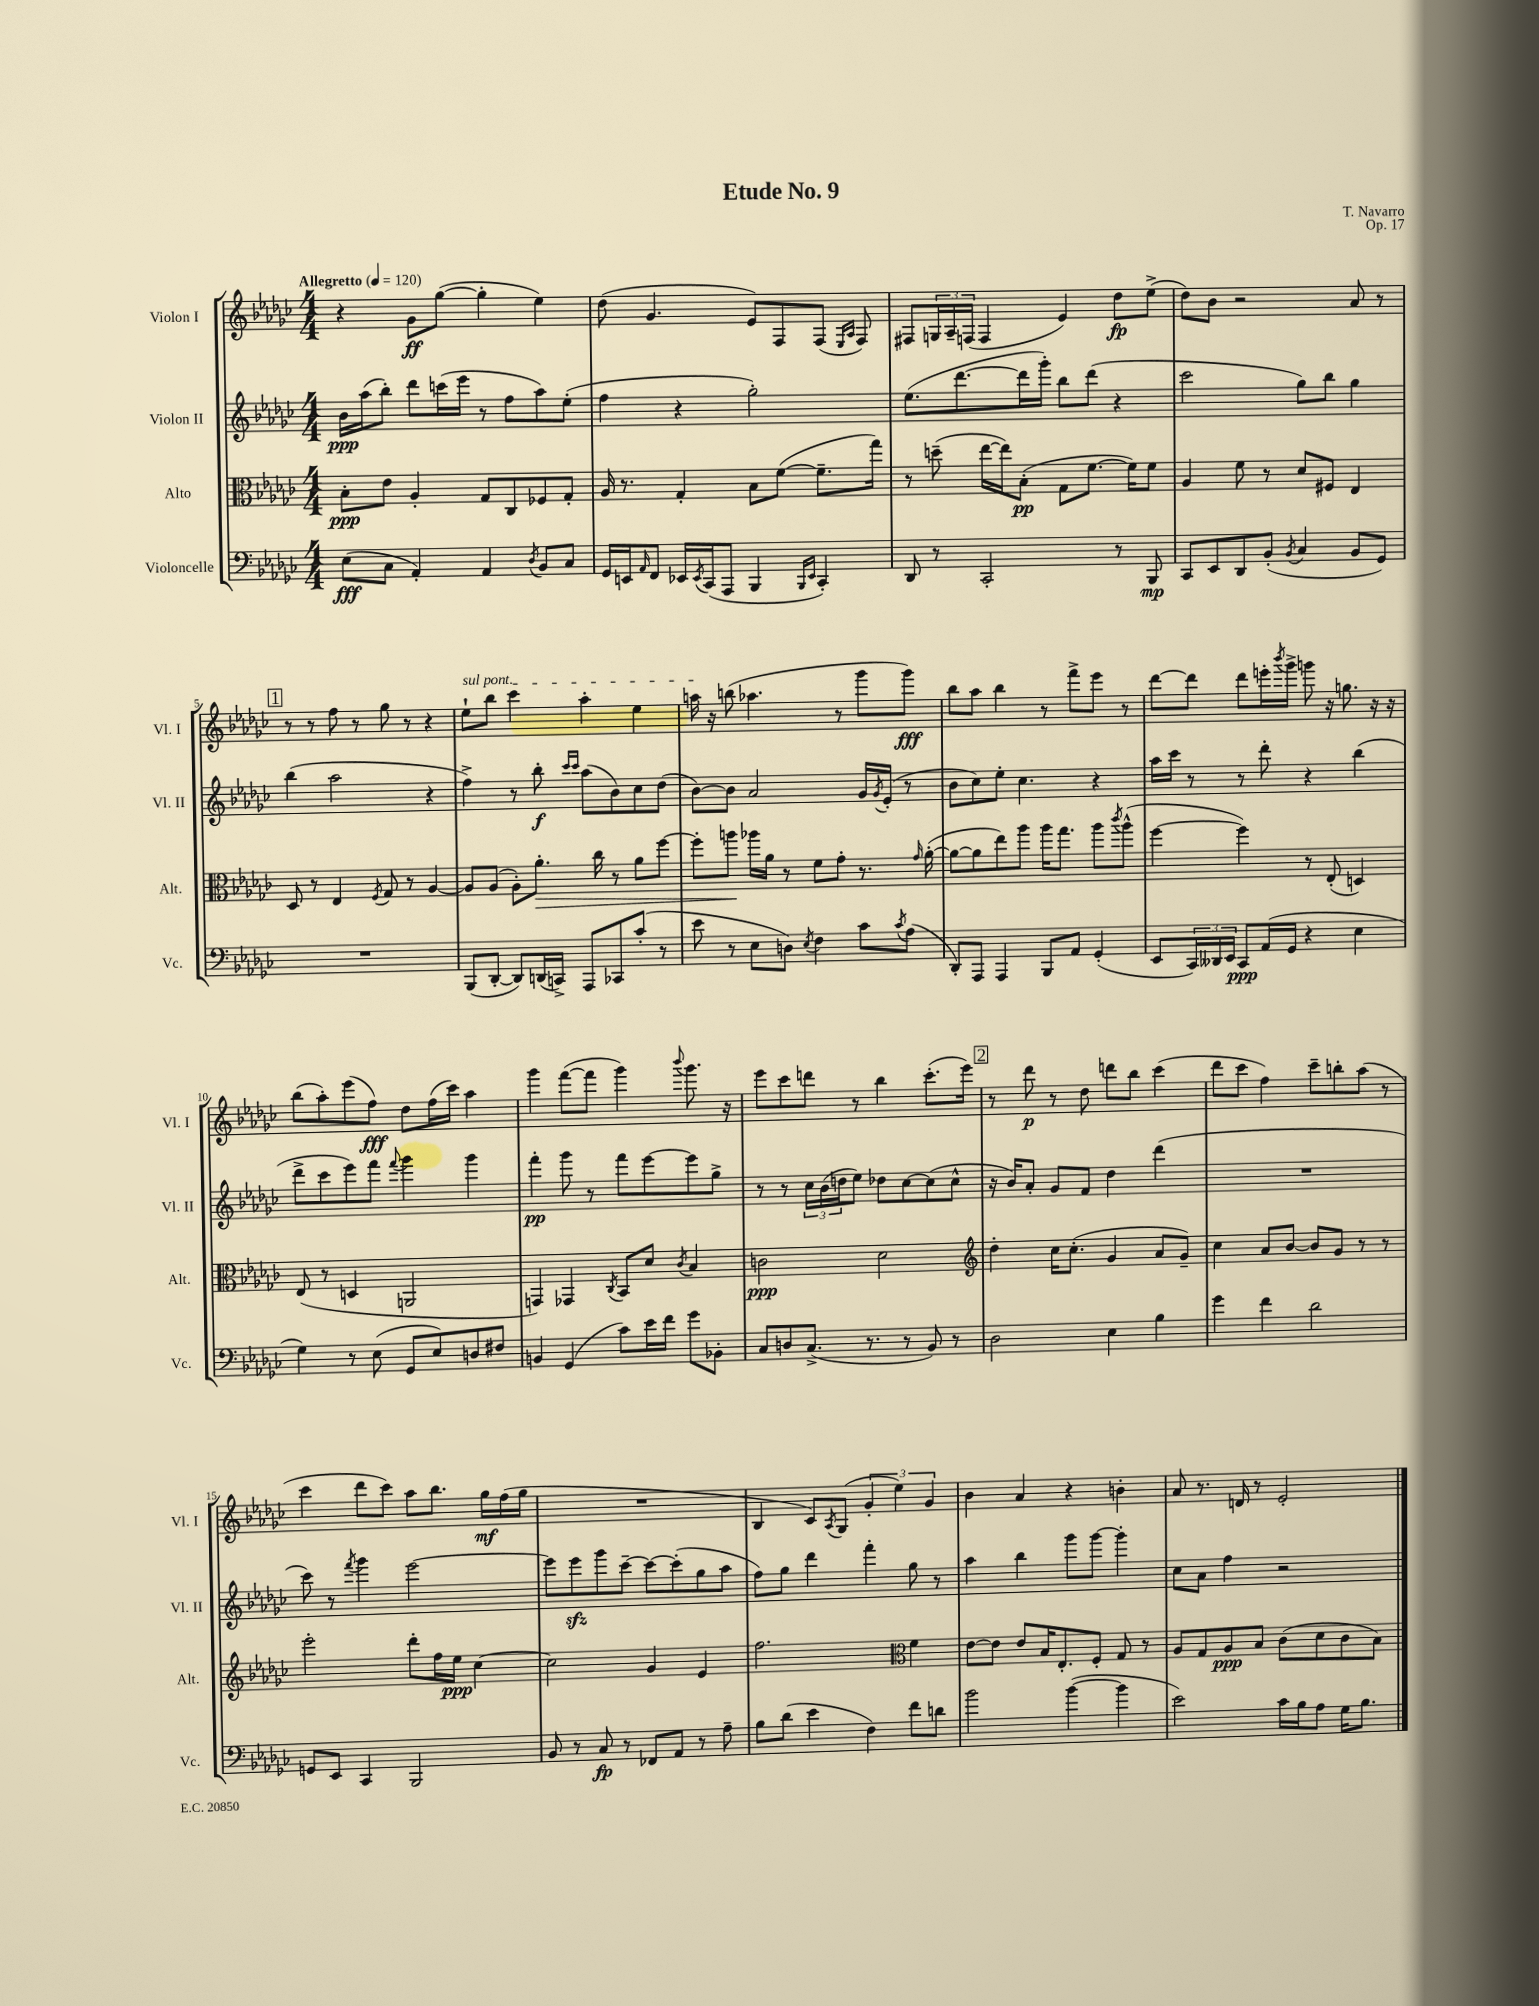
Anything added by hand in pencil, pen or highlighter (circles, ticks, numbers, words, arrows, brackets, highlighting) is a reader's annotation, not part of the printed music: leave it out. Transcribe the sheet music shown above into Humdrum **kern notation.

**kern	**kern	**kern	**kern
*staff4	*staff3	*staff2	*staff1
*clefF4	*clefC3	*clefG2	*clefG2
*k[b-e-a-d-g-c-]	*k[b-e-a-d-g-c-]	*k[b-e-a-d-g-c-]	*k[b-e-a-d-g-c-]
*M4/4	*M4/4	*M4/4	*M4/4
*MM120	*MM120	*MM120	*MM120
(8E-\L	8B-'\L	16b-\LL	4r
.	.	(16aa-\J	.
8C-\J	8e-\J	8bb-'\J)	.
4AA-'/)	4A-'/	8ddd-\L	8g-\L
.	.	(16ccc\L	([8gg-\J
.	.	16eee-\JJ	.
4AA-/	8G-/L	8r	4gg-'\]
.	8C-/	8ff\L	.
8qD-/	.	.	.
8BB-/L	8F-/	8aa-\)	4ee-\)
8C-/J	8G-'/J	(8ee-'\J	.
=	=	=	=
16GG-/LL	16A-/	4ff\	(8dd-\
16EE/J	8.r	.	.
16qqAA-/	.	.	.
8FF/J	.	.	4.g-/
16EE-/LL	4G-'/	4r	.
8qEE-/	.	.	.
(16CC-/J	.	.	.
8AAA-/J	.	.	.
4BBB-/	8B-\L	2gg-'\)	8e-/L)
.	([8f\J	.	8F/
16qqBBB-/LL	.	.	.
16qqEE-/JJ	.	.	.
4CC-'/)	8.f~\]L	.	(8F/J
.	.	.	16qqE-/LL
.	.	.	16qqA-/JJ
.	.	.	8F/)
.	16gg-\Jk)	.	.
=	=	=	=
8DD-/	8r	(8.ee-\L	8F#/L
8r	(8dd~\	.	24G/L
.	.	.	24A-~/
.	.	[8.ddd-\	.
.	.	.	(24F/JJ
2CC-'/	[16ee-\LL	.	4F/
.	16ee-\]J)	.	.
.	(8B-'\J	16ddd-\]L	.
.	.	16ggg-'\JJ)	.
.	8G-\L	8bb-\L	4e-/)
.	[8.f\J	(8ddd-\J	.
8r	.	4r	8dd-\L
.	16f\]LK)	.	.
8BBB-/	8f\J	.	(8ee-^\J
=	=	=	=
8CC-/L	4A-/	2ccc-\	8dd-\L)
8EE-/	.	.	8b-\J
8DD-/	8f\	.	2r
(8BB-'/J	8r	.	.
8qBB-/	.	.	.
4C-/	8d-/L	8gg-\L)	.
.	8F#/J	8bb-\J	.
8BB-/L	4E-/	4gg-\	8a-/
8GG-/J)	.	.	8r
=	=	=	=
1r	8D-/	(4bb-\	8r
.	8r	.	8r
.	4E-/	2aa-\	8ff\
.	.	.	8r
.	8qF/	.	.
.	8G-/	.	8gg-\
.	8r	.	8r
.	[4A-/	4r	4r
=	=	=	=
(8BBB-/L	8A-/]L	4ff^\)	8ee-`\L
[8DD-'/J	(8A-/J	.	8bb-\J
8DD-/]L)	8A-'\L)	8r	4ccc-\
(16DD/L	8.a-'\J	8bb-'\	.
16CC^/JJ)	.	.	.
.	.	16qqccc-/LL	.
.	.	16qqccc-/JJ	.
8AAA-/L	.	(8aa-\L	4aa-'\
.	16cc-\	.	.
8CC-/	8r	8b-\)	.
(8c-'/J	8a-\L	8cc-\	4ee-\
8r	[8ff\J	(8dd-\J	.
=	=	=	=
8e-\	8ff'\]L	[8b-\L)	16aa\
.	.	.	16r
8r	8aa\J	8b-\]J	(8bb\
8E-\L	16aa-\LL	2a-/	4.aa-\
.	16a-\JJ	.	.
8D\J)	8r	.	.
8qE-/	.	.	.
4F\	8f\L	.	.
.	8g-'\J	.	8r
8c-\L	8.r	16g-/LL	8ggg-\L
.	.	8qg-/	.
.	.	(16e-'/JJ	.
8qc-/	.	.	.
(8A-\J	.	8r	8ggg-\J)
.	16qqg-/	.	.
.	([16a-'\	.	.
=	=	=	=
8DD-'/L)	8a-\_L	8b-\L	8bb-\L
8AAA-/J	8a-\]	8cc-\)	8aa-\J
4AAA-/	8ee-\)	8ee-'\J	4bb-\
.	8aa-\J	4.cc-\	.
8BBB-/L	16aa-\LK	.	8r
.	8.gg-\J	.	.
8AA-/J	.	.	8fff^\L
(4GG-'/	8aa-\L	4r	8eee-\J
.	8qccc-/	.	.
.	(8aa-^^\J	.	8r
=	=	=	=
8EE-/L	[4ff\	16aa-\LL	[8ddd-\L
.	.	16ccc-\JJ	.
24CC-/L)	.	8r	8ddd-\]J
24DD--/	.	.	.
24EE-/JJ	.	.	.
8CC-/L	4ff\])	8r	8ddd-\L
(16AA-/L	.	8ddd-'\	16eee'\L
.	.	.	8qbbb-/
16GG-/JJ	.	.	16ggg-^\JJ
4r	8r	4r	8ggg\
.	(8E-'/	.	16r
.	.	.	8.gg\
4E-\	4D/)	(4bb-\	.
.	.	.	16r
.	.	.	16r
=	=	=	=
4G-\)	(8E-/	8ddd-^\L	(8bb-\L
.	8r	8ccc-\	8aa-'\)
8r	4D/	8eee-\)	(8eee-\
(8E-\	.	8fff\J	8ff\J)
.	.	8qqfff/	.
8GG-/L	2AA/	4ggg-\	8dd-\L
8E-/)	.	.	(16ff\L
.	.	.	16ccc-\JJ)
8D/	.	4ggg-\	4aa-\
8F#/J	.	.	.
=	=	=	=
4BB/	4GG/)	4fff'\	4ggg-\
(4GG-/	4GG-/	8ggg-\	([8fff\L
.	.	8r	8fff\]J
.	8qC-/	.	.
8c-\L)	8BB-/L	8fff\L	4ggg-\)
16e-\L	8d-/J	[8eee-\	.
16f\JJ	.	.	.
.	8qc-/	.	8qqbbb-/
8g-\L	4B-/	8eee-\]	8.ggg-\
8BB-'\J	.	8gg-^\J	.
.	.	.	16r
=	=	=	=
8C-/L	2c\	8r	8eee-\L
8D/	.	8r	8ccc-\
(8.C-^/J	.	24cc-\LL	8ddd\J
.	.	(24b-\	.
.	.	24dd\J	.
.	.	8ee-\J)	8r
8.r	.	.	.
.	2d-\	8dd-\L	4bb-\
8r	.	[8cc-\	.
8BB-/)	.	(8cc-\]	(8.ccc-'\L
8r	.	8cc-^^\J	.
.	.	.	16eee-\Jk)
=	=	=	=
*	*clefG2	*	*
2D-\	4dd-'\	16r	8r
.	.	16b-/LK)	.
.	.	8a-'/J	8ddd-\
.	16cc-\LK	8g-/L	8r
.	(8.cc-'\J	.	.
.	.	8f/J	8dd-\
4E-\	4g-/	4dd-\	8ddd\L
.	.	.	8bb-\J
4B-\	8a-/L	(4ddd-\	(4ccc-\
.	8g-~/J)	.	.
=	=	=	=
4g-\	4cc-\	1r	8ddd-\L
.	.	.	8ccc-\J
4f\	8a-/L	.	4ff\)
.	[8b-/J	.	.
2d-\	8b-/]L	.	8ccc-~\L
.	8g-/J	.	8bb'\
.	8r	.	(8aa-\J
.	8r	.	8r
=	=	=	=
8GG/L	2eee-'\	8ccc-\)	4ccc-\
8EE-/J	.	8r	.
.	.	8qfff/	.
4CC-/	.	4ggg-\	8ddd-\L
.	.	.	8ccc-\J)
2BBB-/	8ddd-'\L	[2eee-\	8aa-\L
.	16ff\L	.	8.bb-\J
.	16ee-\JJ	.	.
.	[4cc-\	.	.
.	.	.	16gg-\LL
.	.	.	(16ff\
.	.	.	16gg-\JJ
=	=	=	=
8BB-/	2cc-\]	8eee-\]L	1r
8r	.	8eee-\	.
8C-/	.	8ggg-\	.
8r	.	[8ccc-~\J	.
8FF-/L	4g-/	8ccc-\_L	.
8AA-/J	.	(8ccc-'\]	.
8r	4e-/	8gg-\	.
8A-~\	.	8aa-\J	.
=	=	=	=
8B-\L	2.ff\	8ff\L)	4B-/
(8d-\J	.	8gg-\J	.
4e-\	.	4ddd-\	8c-/L)
.	.	.	8qA-/
.	.	.	(8G-/J
4F\)	.	4fff'\	6g-'/
.	.	.	6ee-\)
*	*clefC3	*	*
8f\L	4f\	8gg-\	.
.	.	.	6g-/
8d\J	.	8r	.
=	=	=	=
2b-\	[8e-\L	4aa-\	4b-\
.	8e-\]J	.	.
.	8e-/L	4bb-\	4a-/
.	16B-/K	.	.
.	8.E-'/	.	.
([4b-\	.	8ggg-\L	4r
.	8F'/J	[8ggg-\J	.
4b-\]	8G-/	4ggg-'\]	4b'\
.	8r	.	.
=	=	=	=
2e-\)	8A-/L	8cc-\L	8a-/
.	8G-/	8a-\J	8.r
.	8A-/	4ff\	.
.	.	.	16d/
.	8B-/J	.	8r
16c-\LL	(8c-\L	2r	2e-'/
16B-\J	.	.	.
8A-\J	8d-\	.	.
16G-\LK	8c-\	.	.
8.B-\J	.	.	.
.	8B-\J)	.	.
==	==	==	==
*-	*-	*-	*-
